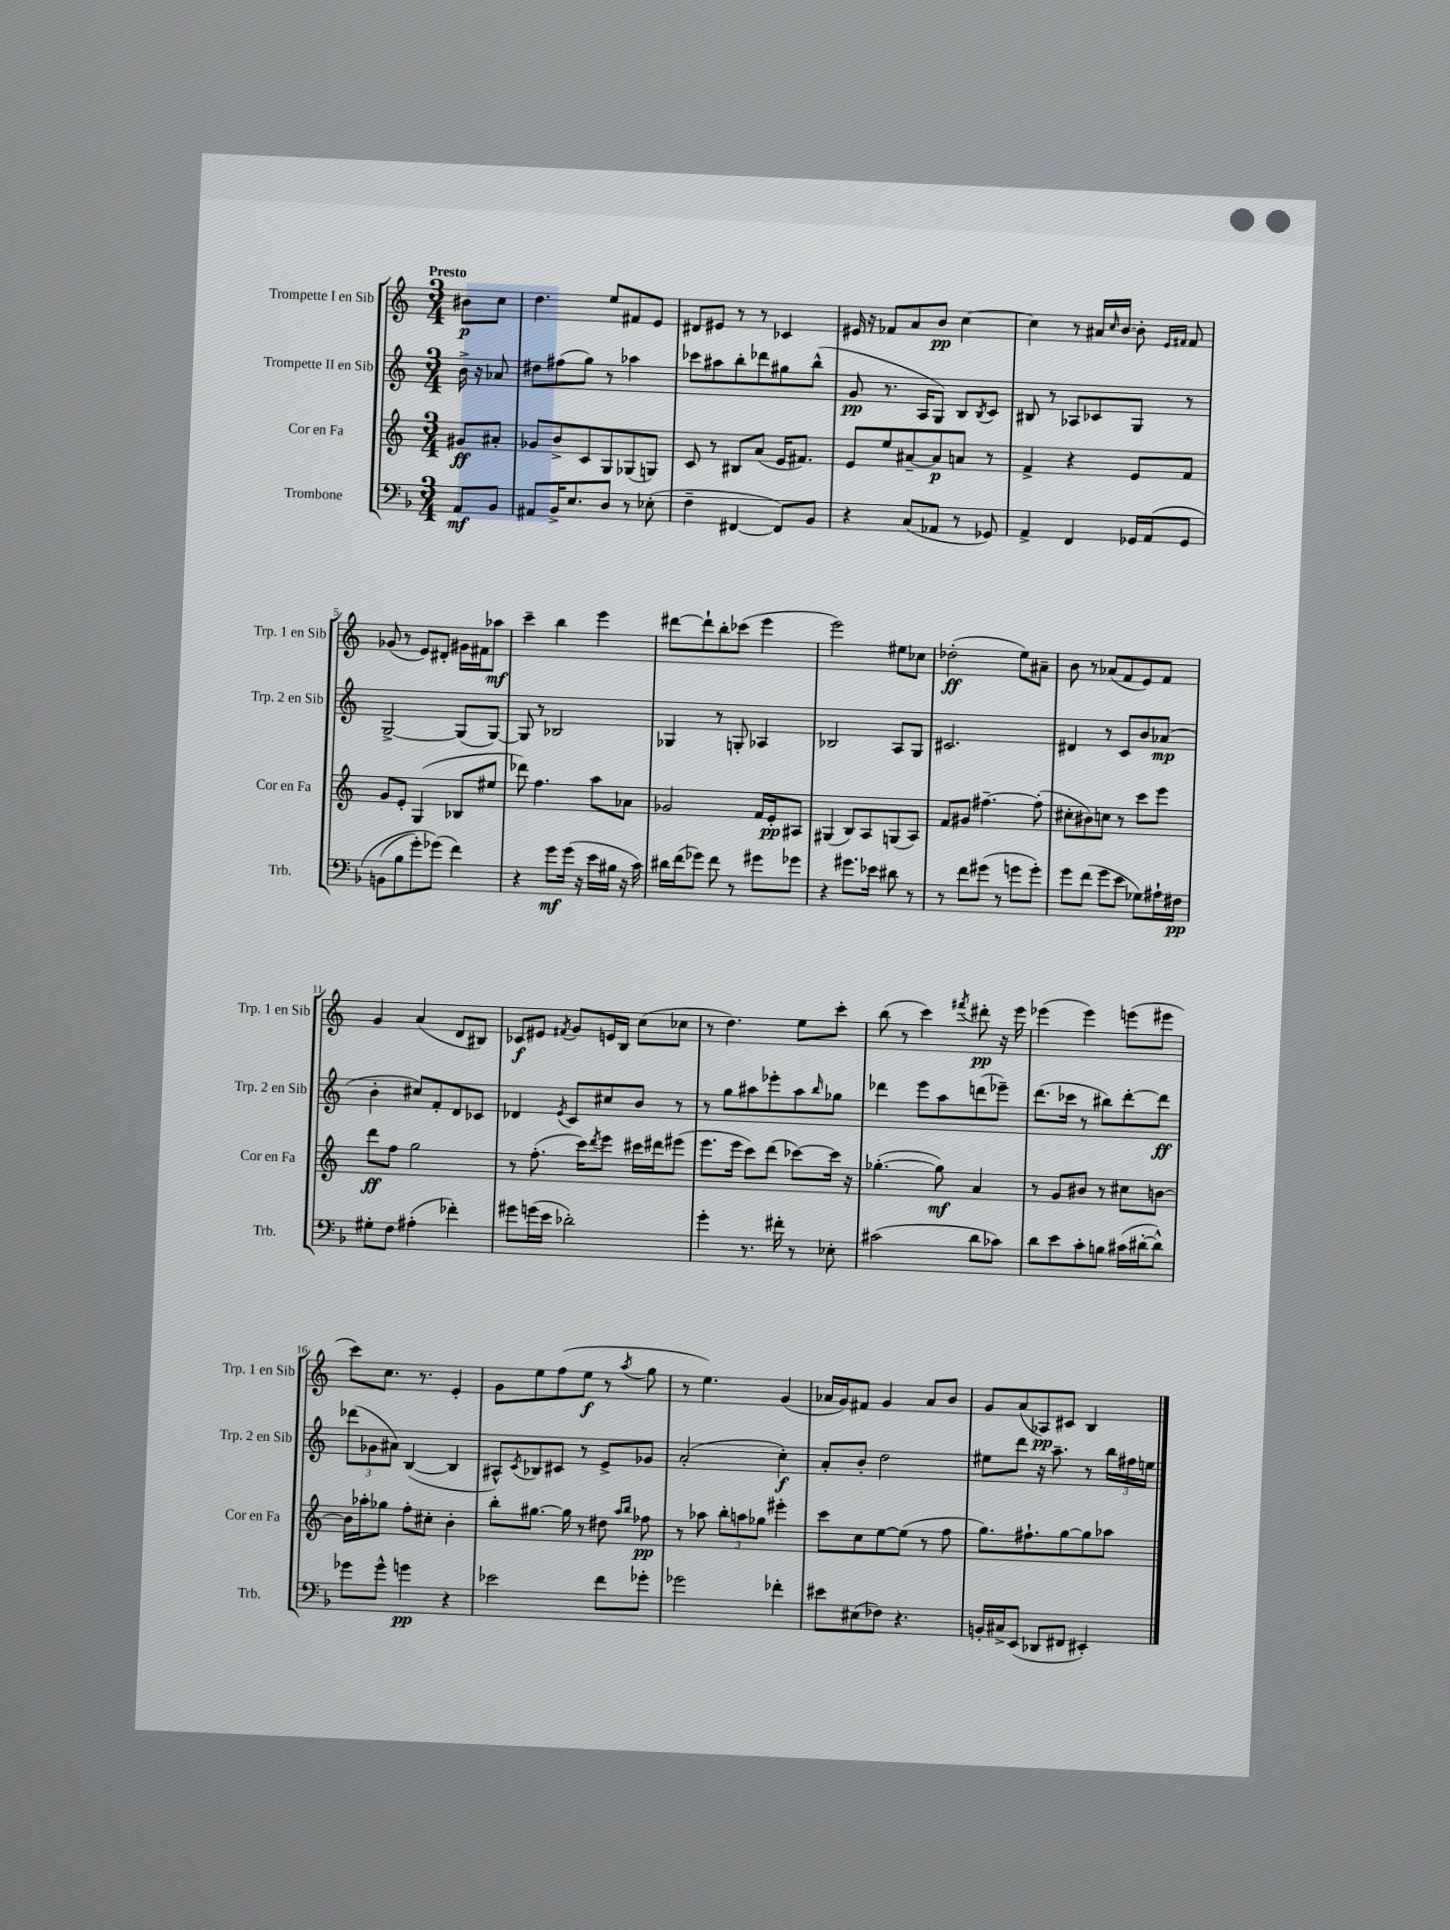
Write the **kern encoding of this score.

**kern	**dynam	**kern	**dynam	**kern	**dynam	**kern	**dynam
*part4	*part4	*part3	*part3	*part2	*part2	*part1	*part1
*staff4	*staff4	*staff3	*staff3	*staff2	*staff2	*staff1	*staff1
*I"Trombone	*	*I"Cor en Fa	*	*I"Trompette II en Sib	*	*I"Trompette I en Sib	*
*I'Trb.	*	*I'Cor en Fa	*	*I'Trp. 2 en Sib	*	*I'Trp. 1 en Sib	*
*clefF4	*	*clefG2	*	*clefG2	*	*clefG2	*
*k[b-]	*	*k[]	*	*k[]	*	*k[]	*
*M3/4	*	*M3/4	*	*M3/4	*	*M3/4	*
=	=	=	=	=	=	=	=
!	!	!	!	!	!	!LO:TX:a:B:t=Presto	!
8AA/L	mf	8g#X/L	ff	16b^\	.	8b#X\L	p
.	.	.	.	16r	.	.	.
8BB-/J	.	8a#X'/J	.	8a-X/	.	8cc\J	.
=1	=1	=1	=1	=1	=1	=1	=1
8AA#X/L	.	8g-X/L	.	8dd#X\L	.	4.dd\	.
16BB-^/K	.	8b^/	.	(8ff#X\	.	.	.
8.E/	.	.	.	.	.	.	.
.	.	8c/	.	8gg\J)	.	.	.
8D/J	.	8G/	.	8r	.	8ee/L	.
8r	.	(8G-X/	.	4aa-X\	.	8f#X/	.
(8E-X'\	.	8Gn/J)	.	.	.	8e/J	.
=2	=2	=2	=2	=2	=2	=2	=2
4F~\	.	8c/	.	8ccc-X\L	.	8d#X/L	.
.	.	8r	.	8aa#X\	.	8e#X/J	.
[4FF#X/	.	8B#X/L	.	8bb'\	.	8r	.
.	.	(8a/J	.	8ddd-X\	.	8r	.
8FF#/L])	.	16e/KL	.	8gg#X\	.	4c-X/	.
.	.	8.f#X/J)	.	.	.	.	.
8BB-/J	.	.	.	(8bb^^\J	.	.	.
=3	=3	=3	=3	=3	=3	=3	=3
4r	.	8e/L	.	8g/	pp	16e#X/	.
.	.	.	.	.	.	16r	.
.	.	8ee/	.	8.r	.	8f-X/L	.
(8C/L	.	[8a#X~/	.	.	.	8a/	.
.	.	.	.	16A/KL	.	.	.
8AA-X/J	.	8a#/]	p	8G/J)	.	8b/J	pp
8r	.	8an/J	.	8B/L	.	[4cc\	.
.	.	.	.	8qB/	.	.	.
8GG-X/)	.	8r	.	8c/J	.	.	.
=4	=4	=4	=4	=4	=4	=4	=4
4AA^/	.	4f^/	.	8B#X/	.	4cc\]	.
.	.	.	.	8r	.	.	.
4FF/	.	4r	.	8A-X/L	.	8r	.
.	.	.	.	8c-X/	.	16a#X/LL	.
.	.	.	.	.	.	16qqcc/	.
.	.	.	.	.	.	[16b/JJ	.
16GG-X/LL	.	8e/L	.	8G/J	.	8b'\]	.
(16AA/J	.	.	.	.	.	.	.
.	.	.	.	.	.	16qqe/LL	.
.	.	.	.	.	.	16qqf#X/JJ	.
8GG-/J	.	8f/J	.	8r	.	8f#/	.
!!LO:LB:g=z
=5	=5	=5	=5	=5	=5	=5	=5
(8BBn\L	.	8g/L	.	[2G^/	.	(8g-X/	.
8B-\	.	8e'/J	.	.	.	8r	.
8g'\)	.	(4G/	.	.	.	8e/L)	.
(8g-X\J)	.	.	.	.	.	8d#X'/J	.
4f\)	.	8B-X/L	.	(8G/L]	.	16g#X\LL	.
.	.	.	.	.	.	16f#X\J	.
.	.	8ee#X/J	.	[8G/J)	.	8aa-X\J	mf
=6	=6	=6	=6	=6	=6	=6	=6
4r	.	8ddd-X\)	.	8G/]	.	4ccc~\	.
.	.	4.ff\	.	8r	.	.	.
8g\L	mf	.	.	2B-X/	.	4bb\	.
(16g\Jk	.	.	.	.	.	.	.
16r	.	.	.	.	.	.	.
16e\LL	.	8aa\L	.	.	.	4eee\	.
16B#X\JJ	.	.	.	.	.	.	.
16r	.	8a-X\J	.	.	.	.	.
16c\)	.	.	.	.	.	.	.
=7	=7	=7	=7	=7	=7	=7	=7
16d#X\LL	.	2g-X/	.	4G-X/	.	[8ddd#X\L	.
(16f\J	.	.	.	.	.	.	.
8g-X\J)	.	.	.	.	.	8ddd#`\]	.
8f\	.	.	.	8r	.	8bb'\	.
8r	.	.	.	8Gn'/	.	(8ccc-X\J	.
8g#X\L	.	16f/LL	.	4A-X/	.	4eee\	.
.	.	16e'/J	pp	.	.	.	.
8g-X\J	.	8A#X/J	.	.	.	.	.
=8	=8	=8	=8	=8	=8	=8	=8
4r	.	(4G#X/	.	2B-X/	.	2eee\)	.
8.g#X\L	.	8B/L)	.	.	.	.	.
.	.	8A/	.	.	.	.	.
16e-X\Jk	.	.	.	.	.	.	.
8d#X\	.	(8Gn/	.	8A/L	.	8ee#X\L	.
8r	.	8A/J)	.	8G/J	.	8cc-X\J	.
=9	=9	=9	=9	=9	=9	=9	=9
8r	.	8f/L	.	2.c#X/	.	(2dd-X'\	ff
8f\L	.	8g#X/J	.	.	.	.	.
(8g#X\J	.	[4.ff#X~\	.	.	.	.	.
8r	.	.	.	.	.	.	.
8gn\L	.	.	.	.	.	8ee\L)	.
8g'\J)	.	(8ff#'\]	.	.	.	8a#X~\J	.
=10	=10	=10	=10	=10	=10	=10	=10
8g\L	.	8cc#X'\L	.	4d#X/	.	8b\	.
(8f\J	.	8b#X\)	.	.	.	8r	.
8g\L	.	8ccn\J	.	8r	.	(8a-X/L	.
8e\J	.	8r	.	8c/L	.	8f/	.
8G-X\L)	.	8ccc\L	.	8b/	.	8e/)	.
16A#X`\L	.	8eee\J	.	(8a-X/J	mp	8f/J	.
16F#X\JJ	pp	.	.	.	.	.	.
!!LO:LB:g=z
=11	=11	=11	=11	=11	=11	=11	=11
8G#X'\L	.	8ddd\L	ff	4b'\	.	4g/	.
8F\J	.	8ff\J	.	.	.	.	.
(4A#X'\	.	2gg\	.	8cc#X/L)	.	(4a/	.
.	.	.	.	8f'/	.	.	.
4f-X'\)	.	.	.	8d/	.	8d/L	.
.	.	.	.	8c-X/J	.	8B#X/J)	.
=12	=12	=12	=12	=12	=12	=12	=12
8g#X\L	.	8r	.	4d-X/	.	8c-X/L	f
(16gn\L	.	(8.ff'\	.	.	.	8e#X/J	.
16e\JJ	.	.	.	.	.	.	.
.	.	.	.	8qe/	.	8qf#X/	.
2d-X'\)	.	.	.	8c/L	.	8g/L	.
.	.	16ccc\KL)	.	.	.	.	.
.	.	8qddd/	.	.	.	.	.
.	.	8eee\J	.	8cc#X/	.	16en/L	.
.	.	.	.	.	.	16B/JJ	.
.	.	16ccc#X\LL	.	8b/J	.	(8cc\L	.
.	.	16ddd#X\J	.	.	.	.	.
.	.	(8eee#X\J	.	8r	.	8cc-X\J	.
=13	=13	=13	=13	=13	=13	=13	=13
4g'\	.	8.eee\L	.	8r	.	8r	.
.	.	.	.	8gg\L	.	4.dd\)	.
.	.	16eee\Jk	.	.	.	.	.
8.r	.	8ccc\L)	.	8aa#X\	.	.	.
.	.	(8ddd\J	.	8eee-X'\	.	.	.
16f#X'\	.	.	.	.	.	.	.
8r	.	[8ccc-X\L)	.	8aa#\	.	8ee\L	.
.	.	.	.	16qqbb/	.	.	.
8E-X'\	.	16ccc-\Jk]	.	8gg-X\J	.	8ccc'\J	.
.	.	16r	.	.	.	.	.
=14	=14	=14	=14	=14	=14	=14	=14
(2c#X\	.	([4.gg-X'\	.	4ddd-X\	.	(8bb\	.
.	.	.	.	.	.	8r	.
.	.	.	.	8eee\L	.	4ccc\)	.
.	.	8gg-\])	mf	8aa\	.	.	.
.	.	.	.	.	.	8qfff#X/	.
8d\L	.	4a/	.	(8dddn\	.	8ddd#X'\	pp
8c-X\J)	.	.	.	8eee-X~\J)	.	16r	.
.	.	.	.	.	.	16eee\	.
=15	=15	=15	=15	=15	=15	=15	=15
8d\L	.	8r	.	(8.ddd\L	.	(4eee-X\	.
8e\	.	8g/L	.	.	.	.	.
.	.	.	.	16ccc-X\Jk	.	.	.
8c'\	.	8b#X/J	.	8r	.	4eee-\)	.
8Bn\J	.	8r	.	8bb#X\L)	.	.	.
(16c#X\LL	.	8cc#X\L	.	[8ddd'\	.	(8eeen\L	.
[16d#X'\J	.	.	.	.	.	.	.
8d#^^\J])	.	[8bn\J	.	8ddd\J]	ff	8eee#X\J	.
!!LO:LB:g=z
=16	=16	=16	=16	=16	=16	=16	=16
8g-X\L	.	16b\LL]	.	(12ddd-X\L	.	8ccc\L)	.
.	.	16aa-X'\J	.	.	.	.	.
.	.	.	.	12g-X\	.	.	.
8g-^^\J	.	8gg-X\J	.	.	.	8.cc\J	.
.	.	.	.	12a#X\J)	.	.	.
4gn\	pp	8ff'\L	.	([4B/	.	.	.
.	.	.	.	.	.	8.r	.
.	.	8cc#X'\J	.	.	.	.	.
4r	.	4b'\	.	4B/]	.	4e'/	.
=17	=17	=17	=17	=17	=17	=17	=17
2e-X\	.	8bb'\L	.	8A#X^^/L)	.	8g\L	.
.	.	.	.	8qc/	.	.	.
.	.	[8.gg#X\J	.	8B-X/	.	8ee\	.
.	.	.	.	8c#X/J	.	(8ff\	.
.	.	16gg#\]	.	.	.	.	.
.	.	8r	.	8r	.	8ee\J	f
8f\L	.	8dd#X\	.	8e^/L	.	8r	.
.	.	16qqaa/LL	.	.	.	.	.
.	.	16qqbb/JJ	.	.	.	8qaa/	.
8g-X'\J	.	8ff-X\	pp	8g-X/J	.	8gg\	.
=18	=18	=18	=18	=18	=18	=18	=18
2g-X\	.	8r	.	(2a'/	.	8r	.
.	.	8aa-X\	.	.	.	4.ee\)	.
.	.	12bb'\L	.	.	.	.	.
.	.	12aan\	.	.	.	.	.
.	.	12gg-X\J	.	.	.	.	.
4f-X'\	.	4eee#X'\	.	4cc'\)	f	(4g/	.
=19	=19	=19	=19	=19	=19	=19	=19
8e#X\L	.	8ccc\L	.	8a'/L	.	16a-X/LL	.
.	.	.	.	.	.	16g/J)	.
(8E#X\	.	8cc\	.	8b'/J	.	8f#X/J	.
8F-X\J)	.	[8ee\	.	2dd\	.	4g/	.
4.r	.	(8ee\J]	.	.	.	.	.
.	.	8r	.	.	.	8a-/L	.
.	.	8ff\	.	.	.	8b/J	.
=20	=20	=20	=20	=20	=20	=20	=20
16BBn'/LL	.	8.gg\L)	.	8ee#X\L	.	8g/L	.
16C#X^/J	.	.	.	.	.	.	.
(8EE/J	.	.	.	8ddd\J	.	(8a/	.
.	.	8.ff#X`\	.	.	.	.	.
8DD-X/L	.	.	.	16r	.	8A-X/)	pp
.	.	.	.	8.aa~\	.	.	.
8FF#X/J	.	[8gg\	.	.	.	8c#X/J	.
4EE#X'/)	.	8gg\]	.	8r	.	4B/	.
.	.	8aa-X\J	.	24bb\LL	.	.	.
.	.	.	.	24ff#X\	.	.	.
.	.	.	.	24een\JJ	.	.	.
==	==	==	==	==	==	==	==
*-	*-	*-	*-	*-	*-	*-	*-
